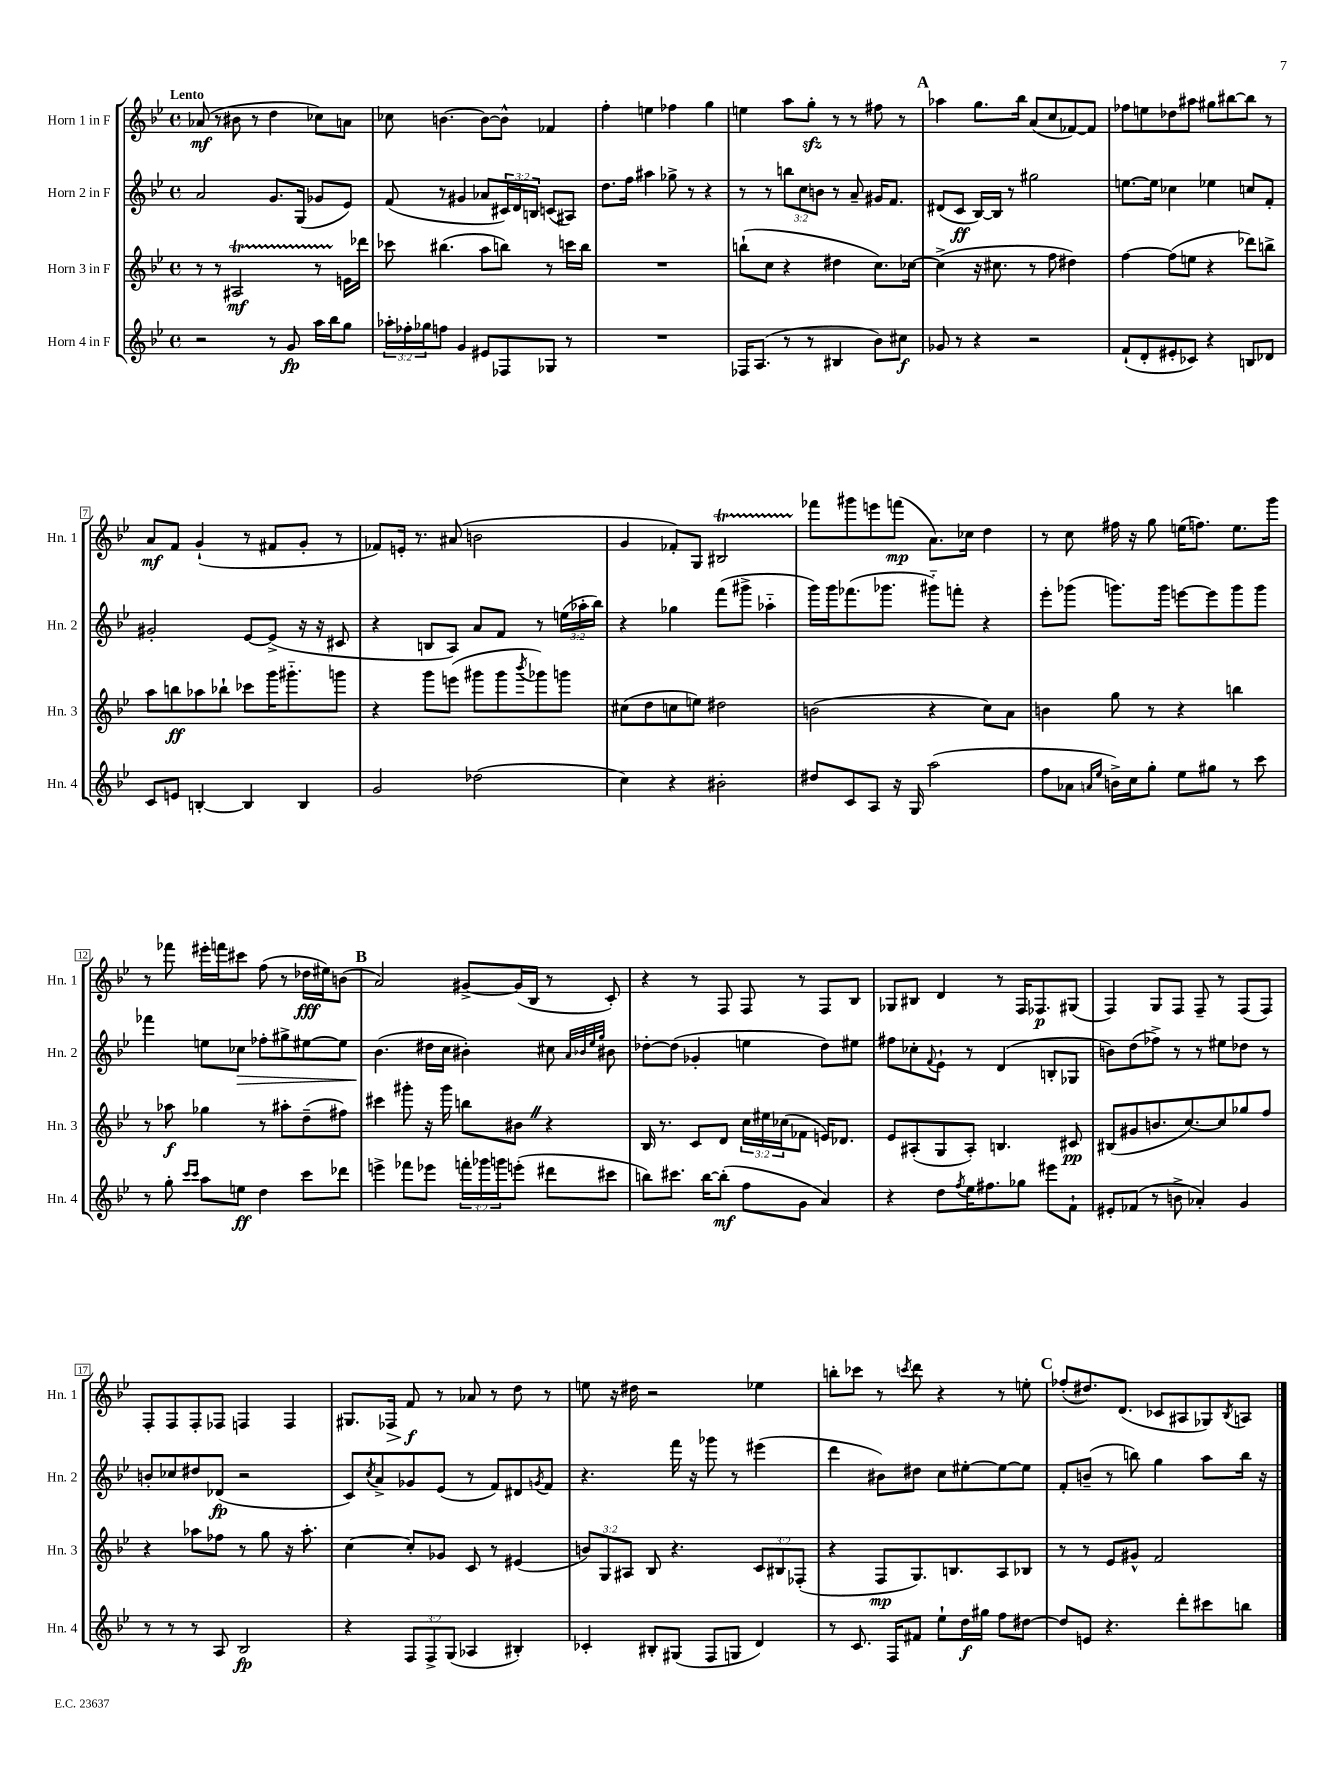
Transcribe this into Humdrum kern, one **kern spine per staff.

**kern	**kern	**kern	**kern
*staff4	*staff3	*staff2	*staff1
*clefG2	*clefG2	*clefG2	*clefG2
*k[b-e-]	*k[b-e-]	*k[b-e-]	*k[b-e-]
*M4/4	*M4/4	*M4/4	*M4/4
*met(c)	*met(c)	*met(c)	*met(c)
2r	8r	2a/	(8a-/
.	8r	.	8r
.	2A#/	.	8b#\
.	.	.	8r
8r	.	8.g/L	4dd\
8g/	.	.	.
.	.	(16G/Jk	.
16aa\LL	8r	8g-/L	8cc-\L)
16bb-\J	.	.	.
8gg\J	16e\LL	8e-/J)	8a\J
.	16ddd-\JJ	.	.
=	=	=	=
24aa-'\LL	8ccc-\	(8f/	8cc-\
24ff-'\	.	.	.
24gg-\J	.	.	.
8ff\J	(4.bb#\	8r	[4.b\
4g/	.	4g#/	.
8e#/L	8aa\L	8a-/L	8b\_L
8F-/	8bb\J)	24c#/L)	8b^^\]J
.	.	24d/	.
.	.	24B/JJ	.
8G-/J	8r	(8c/L	4f-/
8r	16ccc\LL	8A#/J)	.
.	16bb\JJ	.	.
=	=	=	=
1r	1r	8.dd\L	4ff'\
.	.	16ff\Jk	.
.	.	4aa#\	4ee\
.	.	8gg-^\	4ff-\
.	.	8r	.
.	.	4r	4gg\
=	=	=	=
16F-/LK	(8bb`\L	8r	4ee\
(8.A/J	.	.	.
.	8cc\J	8r	.
8r	4r	12bb\L	8aa\L
.	.	12cc\	.
8r	.	.	8gg'\J
.	.	12b\J	.
4B#/	4dd#\	8r	8r
.	.	8a~/	8r
8b-\L)	8.cc\L)	16g#/LK	8ff#\
.	.	8.f/J	.
8cc#\J	.	.	8r
.	[16cc-\Jk	.	.
=	=	=	=
8g-/	(4cc-^\]	(8d#/L	4aa-\
8r	.	8c/J	.
4r	16r	[16B-/LL)	8.gg\L
.	8.cc#\	16B-/]JJ	.
.	.	8r	.
.	.	.	16bb-\Jk
2r	8r	2gg#\	(8a/L
.	8ff\	.	8cc/
.	4dd#\)	.	[8f-/)
.	.	.	8f-/]J
=	=	=	=
(8f`/L	[4ff\	[8.ee\L	8ff-\L
8d'/	.	.	8ee\
.	.	16ee\]Jk	.
8e#'/	(8ff\]L	4cc-\	8dd-\
8c-/J)	8ee\J	.	8aa#\J
4r	4r	4ee-\	8gg#\L
.	.	.	[8bb#\
8B/L	8ddd-\L)	8cc/L	8bb#\]J
8d-/J	8bb^\J	8f'/J	8r
=	=	=	=
8c/L	8aa\L	2g#'/	8a/L
8e/J	8bb\	.	8f/J
[4B'/	8aa-\	.	(4g`/
.	8bb-`\J	.	.
4B/]	8ccc-\L	[8e-/L	8r
.	16ggg\K	(8e-^/]J	8f#/L
.	8.ggg#'~\	.	.
4B/	.	16r	8g'/J
.	.	16r	.
.	8ggg\J	8c#/	8r
=	=	=	=
2g/	4r	4r	8f-/L)
.	.	.	16e'/Jk
.	.	.	8.r
.	8ggg\L	8B/L	.
.	(8eee\J	8A/J)	(8a#/
(2dd-\	8ggg#\L	8a/L	2b\
.	8ggg#\	8f/J	.
.	8qbbb-/	.	.
.	8ggg-\)	8r	.
.	8ggg\J	(24ee\LL	.
.	.	24aa-'\	.
.	.	24bb-\JJ)	.
=	=	=	=
4cc\)	(8cc#\L	4r	4g/
.	8dd\	.	.
4r	8cc\	4gg-\	8f-'/L)
.	8ee\J)	.	8G/J
2b#'\	2dd#\	(8fff\L	2B#/
.	.	8ggg#^\J	.
.	.	4aa-'~\	.
=	=	=	=
8dd#/L	(2b\	16ggg\LL)	8fff-\L
.	.	16ggg\J	.
8c/	.	(8.fff-\	8ggg#\
8A/J	.	.	8eee\
.	.	8.ggg-\J	.
16r	.	.	(8fff\J
16G/	.	.	.
(2aa\	4r	8ggg#'~\L)	8.a\L)
.	.	8fff'\J	.
.	.	.	16cc-\Jk
.	8cc\L)	4r	4dd\
.	8a\J	.	.
=	=	=	=
8ff\L	4b\	8eee-'\L	8r
8a-\J	.	(8ggg-\J	8cc\
16qqa/LL	.	.	.
16qqee-/JJ	.	.	.
16b^\LL)	8gg\	8.ggg\L)	16ff#\
16cc\J	.	.	16r
8gg'\J	8r	.	8gg\
.	.	16ggg\Jk	.
8ee-\L	4r	[8eee\L	(16ee\LK
.	.	.	8.ff\J)
8gg#\J	.	8eee\]	.
8r	4bb\	8ggg\	8.ee\L
8ccc\	.	8ggg\J	.
.	.	.	16ggg\Jk
=	=	=	=
8r	8r	4fff-\	8r
8gg'\	8aa-\	.	8fff-\
16qqccc/LL	.	.	.
16qqccc/JJ	.	.	.
8aa\L	4gg-\	8ee\L	16eee#'\LL
.	.	.	16fff\J
8ee\J	.	8cc-\J	8ccc#\J
4dd\	8r	8ff-'\L	(8ff\
.	8aa#'\L	8gg#^\	8r
8ccc\L	(8dd~\	[8ee#\	16dd-\LL
.	.	.	16ee#\J)
8ddd-\J	8ff#\J)	8ee#\]J	(8b\J
=	=	=	=
4eee^\	4ccc#\	(4.b-\	2a/)
8fff-\L	8ggg#'\	.	.
8eee-\J	16r	16dd#\LL	.
.	16ggg#\	16cc\JJ	.
24fff'\LL	8bb\L	4b#'\)	[8g#^/L
24ggg-\	.	.	.
24ggg\J	.	.	.
(8eee'\J	8b#\J	.	(16g#/]L
.	.	.	16B-/JJ
8ddd#\L	4r	8cc#\	8r
.	.	32qqa/LLL	.
.	.	32qqb-/	.
.	.	32qqee-/	.
.	.	32qqgg/JJJ	.
8ccc#\J	.	8b#\	8c'/)
=	=	=	=
8bb\L)	16B-/	[8dd-'\L	4r
.	8.r	.	.
8.ccc#\J	.	(8dd-\]J	.
.	8c/L	4g-'/	8r
[16bb\LK	.	.	.
(8bb'\]J	8d/J	.	8F/
8ff\L	24cc\LL	4ee\	8F/
.	24ee#\	.	.
.	(24cc-\J	.	.
8g\J	8f-\J	.	8r
4a/)	16e/LK)	8dd-\L)	8F/L
.	8.d-/J	.	.
.	.	8ee#\J	8B-/J
=	=	=	=
4r	8e-/L	8ff#\L	8G-/L
.	(8A#'/	8cc-'\	8B#/J
.	.	8qqf/	.
8dd\L	8G/	8e-`\J	4d/
8qff/	.	.	.
16ee-\K	8A#'/J)	8r	.
8.ff#\	.	.	.
.	4.B/	(4d/	8r
8gg-\J	.	.	16F/LK
.	.	.	8.F-/
8eee#\L	.	8B'/L	.
8f`\J	8c#/	8G-/J	(8G#/J
=	=	=	=
8e#'/L	(8B#/L	8b\L)	4F/)
(8f-/J	8g#/	(8dd\	.
8r	8.b/	8ff-^\J)	8G/L
8b^\	.	8r	8F/J
.	[8.cc/)	.	.
4a-'/)	.	8r	8F~/
.	8cc/]	8ee#\L	8r
4g/	8gg-/	8dd-\J	(8F/L
.	8ff/J	8r	8F/J)
=	=	=	=
8r	4r	8b'/L	8F'/L
8r	.	8cc-/	8F/
8r	8aa-\L	8dd#/	8F'/
8A/	8ff-\J	(8d-/J	8F-/J
2B-/	8r	2r	4F/
.	8gg\	.	.
.	16r	.	4F/
.	8.aa-'\	.	.
=	=	=	=
4r	[4cc\	8c/L)	8.G#/L
.	.	8qcc/	.
.	.	8a^/	.
.	.	.	16F-/Jk
12F/L	8cc'/]L	8g-/	8f/
12F^/	.	.	.
.	8g-/J	(8e-/J	8r
(12G/J	.	.	.
4A-/	8c/	8r	8a-/
.	8r	8f/L)	8r
4B#'/)	(4e#/	8d#/	8dd\
.	.	8qg/	.
.	.	8f/J	8r
=	=	=	=
4c-'/	12b/L)	4.r	8ee\
.	12G/	.	.
.	.	.	16r
.	12A#/J	.	.
.	.	.	16dd#\
8B#'/L	8B-/	.	2r
(8G#/J	4.r	16fff\	.
.	.	16r	.
8F/L	.	8ggg-\	.
8G/J	.	8r	.
4d/)	12c/L	(4eee#\	4ee-\
.	12B#/	.	.
.	(12F-'/J	.	.
=	=	=	=
8r	4r	4ddd\	8bb'\L
8.c/	.	.	8ccc-\J
.	8F/L	8b#\L)	8r
16F/LK	.	.	.
.	.	.	8qccc/
8f#/J	8.G/)	8dd#\J	8ddd\
8ee-`\L	.	8cc\L	4r
.	8.B/	.	.
16dd\L	.	[8ee#'\	.
16gg#\JJ	.	.	.
8ff\L	8A/	8ee#\_	8r
[8dd#\J	8B-/J	8ee#\]J	8ee'\
=	=	=	=
8dd#/]L	8r	8f'/L	(8ff-'/L
8e/J	8r	(8b~/J	8.dd#/)
4.r	8e-/L	8r	.
.	.	.	(8.d/J
.	8g#^^/J	8bb\)	.
.	2f/	4gg\	8c-/L
8ddd'\L	.	.	8A#/
8ccc#\	.	8aa\L	8G-/)
.	.	.	8qB-/
8bb\J	.	16bb\Jk	8A/J
.	.	16r	.
==	==	==	==
*-	*-	*-	*-
